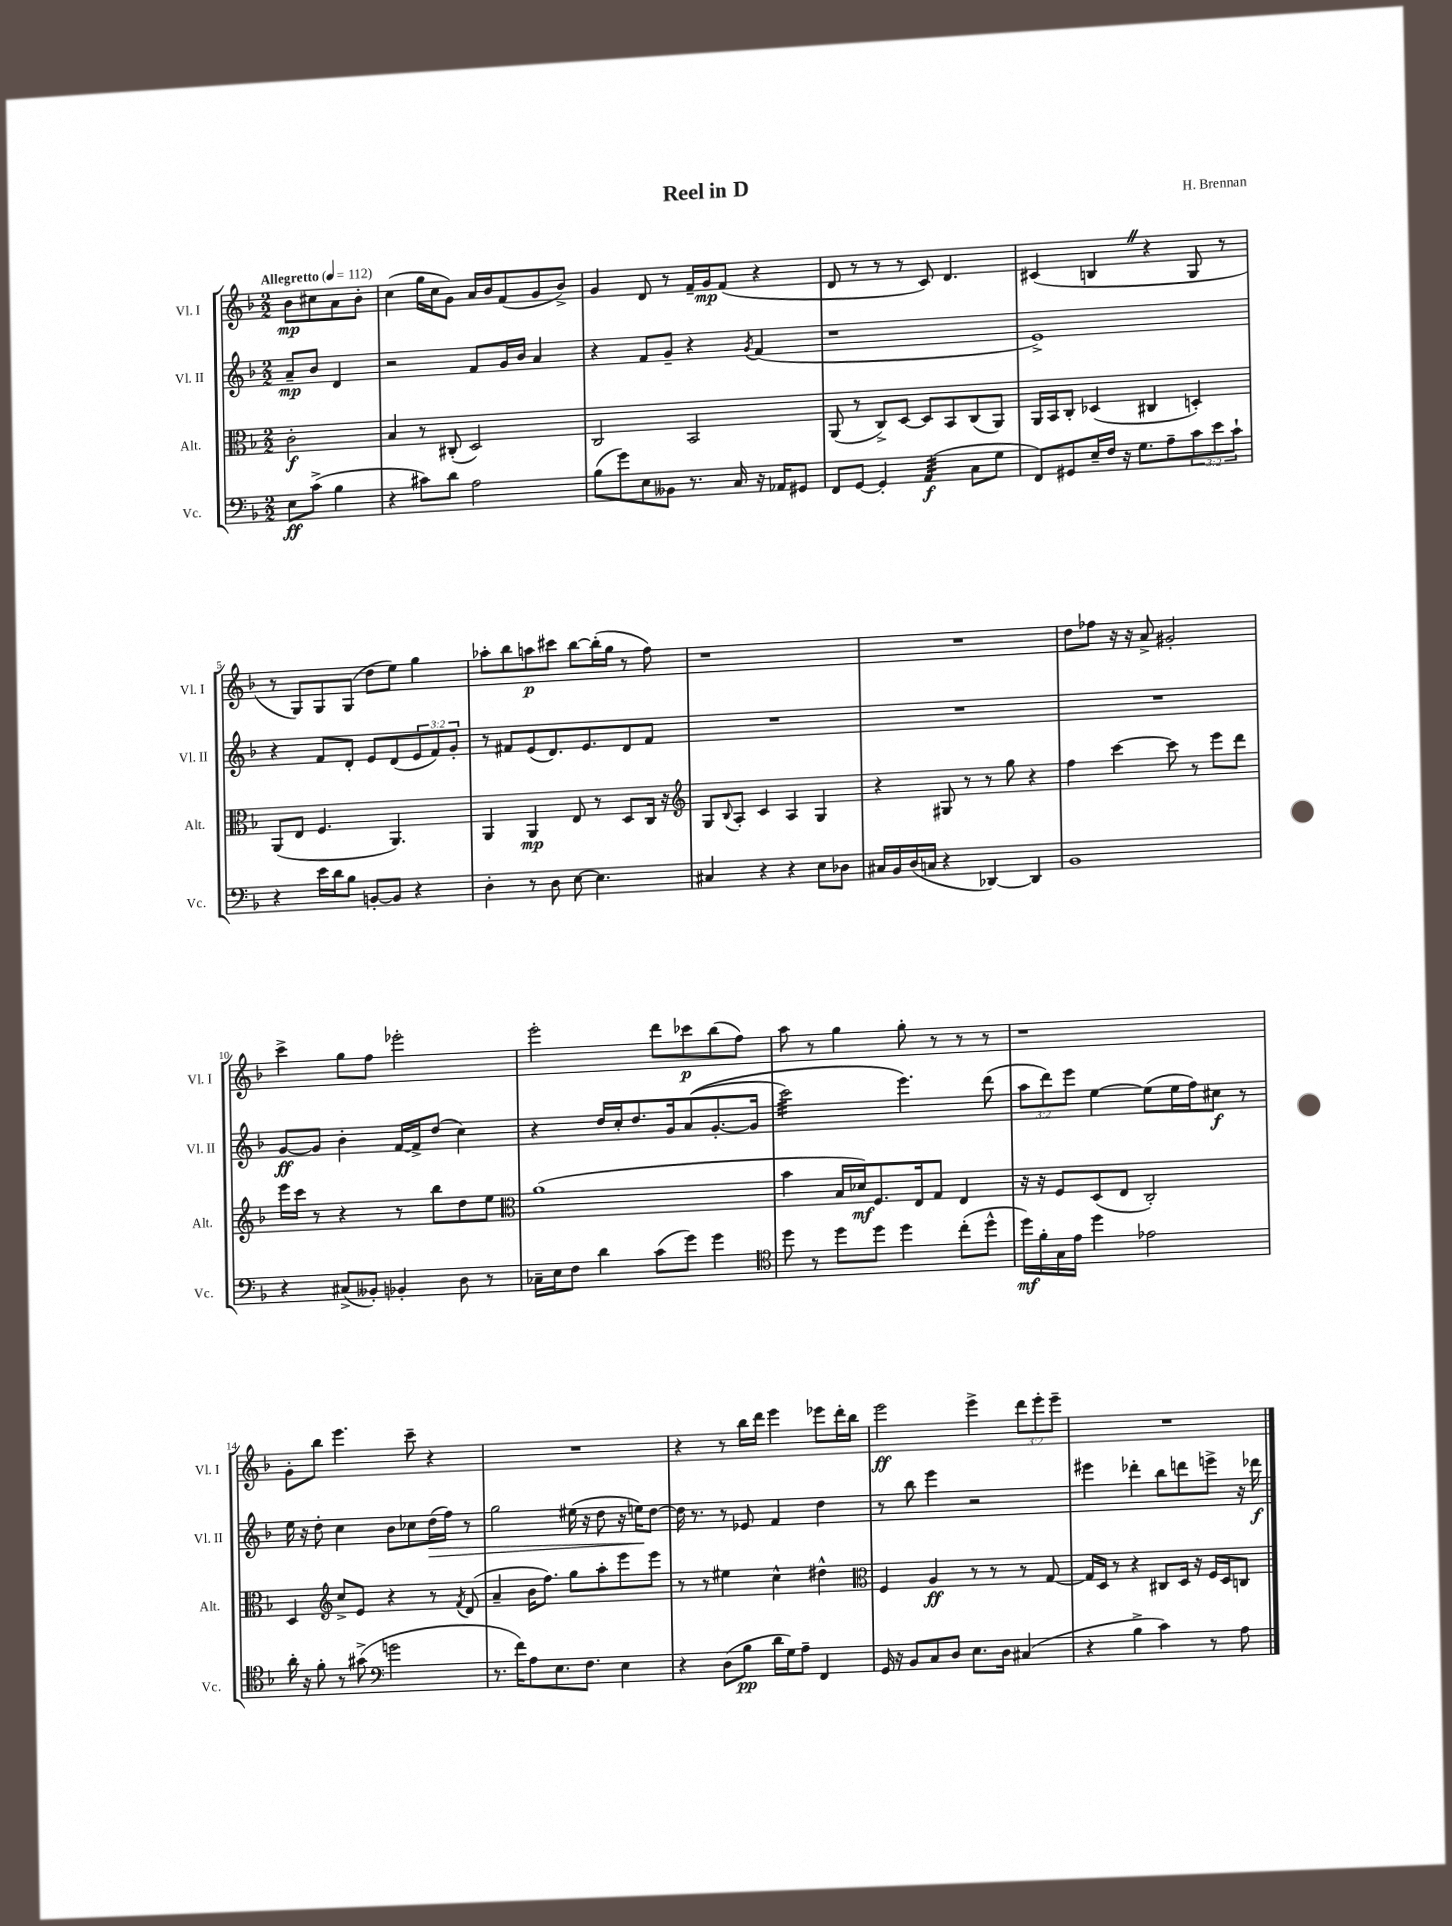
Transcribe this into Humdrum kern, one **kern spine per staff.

**kern	**kern	**kern	**kern
*staff4	*staff3	*staff2	*staff1
*clefF4	*clefC3	*clefG2	*clefG2
*k[b-]	*k[b-]	*k[b-]	*k[b-]
*M2/2	*M2/2	*M2/2	*M2/2
*MM112	*MM112	*MM112	*MM112
8E	2c'	8a~	8b-
(8c^	.	8b-	8cc#
4B-	.	4d	8a
.	.	.	8b-'
=	=	=	=
4r	4B-	2r	(4cc
8c#)	8r	.	16gg
.	.	.	16cc
8d	(8C#'	.	8g)
2A	2D)	8f	16a
.	.	.	16b-
.	.	16g	(8f
.	.	16b-	.
.	.	4a	8g
.	.	.	8b-^)
=	=	=	=
(8B-	2C	4r	4g
8g)	.	.	.
8E	.	8f	8d
8BB--	.	8g~	8r
8.r	2BB-	4r	16f~
.	.	.	16g
.	.	.	(8f
16C	.	.	.
.	.	8qg	.
16r	.	(4f	4r
16AA-	.	.	.
8GG#	.	.	.
=	=	=	=
8FF	(8AA	1r	8d
[8GG	8r	.	8r
4GG']	8C^)	.	8r
.	[8D	.	8r
(4AA	8D]	.	8c)
.	8BB-	.	4.d
8C	(8C	.	.
8G	8AA)	.	.
=	=	=	=
8FF)	16AA	1e^)	(4c#
.	16BB-	.	.
8GG#	8C'	.	.
16E~	(4D-	.	4B
16F	.	.	.
16r	.	.	.
8.G	.	.	.
.	4C#	.	4r
8A~	.	.	.
12c	4D')	.	8G
12e	.	.	.
.	.	.	8r
12c`	.	.	.
=	=	=	=
4r	(8AA	4r	8r
.	8E	.	8G)
16e	4.F	8f	8G
16d	.	.	.
8B-	.	8d'	(8G
[8BB'	.	8e	8dd
8BB]	4.AA)	(8d	8ee)
4r	.	12e	4gg
.	.	12f)	.
.	.	12g'	.
=	=	=	=
4D'	4AA	8r	8aa-'
.	.	8f#	8bb-
8r	4AA	(8e	8aa
8D	.	8.d)	8ccc#
[8E	8E	.	[8bb-
.	.	8.e	.
4.E]	8r	.	(16bb-']
.	.	.	16gg
.	8D	8d	8r
.	16C	8f#	8ff)
.	16r	.	.
=	=	=	=
*	*clefG2	*	*
4C#	8G	1r	1r
.	8qqB-	.	.
.	8A'	.	.
4r	4c	.	.
4r	4A	.	.
8E	4G	.	.
8D-	.	.	.
=	=	=	=
16C#	4r	1r	1r
16BB-	.	.	.
(16D	.	.	.
16C	.	.	.
4r	8G#	.	.
.	8r	.	.
[4DD-)	8r	.	.
.	8gg	.	.
4DD-]	4r	.	.
=	=	=	=
1BB-	4ff	1r	8dd
.	.	.	8ff-
.	[4ccc	.	16r
.	.	.	16r
.	.	.	8a^
.	8ccc]	.	2g#'
.	8r	.	.
.	8eee	.	.
.	8ddd	.	.
=	=	=	=
4r	16eee	[8g	4ccc^
.	16ccc	.	.
.	8r	8g]	.
(8C#^	4r	4b-'	8gg
8BB--')	.	.	8ff
4BB-'	8r	[16f	2eee-'
.	.	16f^]	.
.	8bb-	(8dd	.
8D	8dd	4cc)	.
8r	8ee	.	.
=	=	=	=
*	*clefC3	*	*
16C-~	(1a	4r	2eee'
16E	.	.	.
8F	.	.	.
4d	.	16dd	.
.	.	16cc'	.
.	.	8.dd	.
(8c	.	.	8ddd
.	.	16g	.
8g)	.	&((8a	8ccc-
4g	.	[8.g'	(8bb-
.	.	.	8ff)
.	.	16g]	.
=	=	=	=
*clefC4	*	*	*
8dd	4b-	2ccc)	8aa
8r	.	.	8r
8dd	16B-	.	4gg
.	16d-)	.	.
8dd	8.F	.	.
4dd	.	4.eee&)	8gg'
.	16E	.	.
.	8G	.	8r
(8cc'	4E	.	8r
8dd^^	.	(8ddd	8r
=	=	=	=
16dd)	16r	12aa	1r
16f'	16r	.	.
.	.	12ddd)	.
16G	8F	.	.
.	.	12eee	.
16e	.	.	.
4dd	(8D	[4ee	.
.	8E	.	.
2e-	2C')	(8ee]	.
.	.	16ee	.
.	.	16ff)	.
.	.	8cc#	.
.	.	8r	.
=	=	=	=
16a'	4D	16ee	8g'
16r	.	16r	.
8f'	.	8dd'	8bb-
*	*clefG2	*	*
8r	8cc^	4cc	4.eee
(8g#^	8e	.	.
*clefF4	*	*	*
2g	4r	8b-	.
.	.	8cc-	8ccc~
.	8r	(16dd	4r
.	.	16ff)	.
.	8qf	.	.
.	(8d	8r	.
=	=	=	=
8.r	4a~	2gg	1r
16f)	.	.	.
8A	16b-	.	.
.	8.ff)	.	.
8.E	.	.	.
.	8gg	(16ee#	.
8.F	.	16r	.
.	8aa'	8dd	.
4E	8eee	16r	.
.	.	16ee)	.
.	8eee	[8dd	.
=	=	=	=
4r	8r	16dd]	4r
.	.	8.r	.
.	8r	.	.
(8D	4ee#	8r	8r
8B-	.	8e-	16bb-
.	.	.	16ddd
16d	4cc^^	4f	4eee
16G)	.	.	.
8A~	.	.	.
4FF	4dd#^^	4dd	8eee-
.	.	.	16ddd'
.	.	.	16bb-
=	=	=	=
*	*clefC3	*	*
16GG	4F	8r	2eee
16r	.	.	.
8BB-	.	8bb-	.
8C	4A	4eee	.
8D	.	.	.
8.E	8r	2r	4eee^
.	8r	.	.
16D	.	.	.
(4C#	8r	.	12ddd
.	.	.	12eee'
.	[8G	.	.
.	.	.	12eee~
=	=	=	=
4r	16G]	4eee#	1r
.	16D	.	.
.	8r	.	.
4B-^	4r	4ddd-'	.
4c)	8C#	8bb-	.
.	16D	8ddd	.
.	16r	.	.
8r	16F	8eee^	.
.	16D	.	.
8A	8C	16r	.
.	.	16ddd-	.
==	==	==	==
*-	*-	*-	*-
